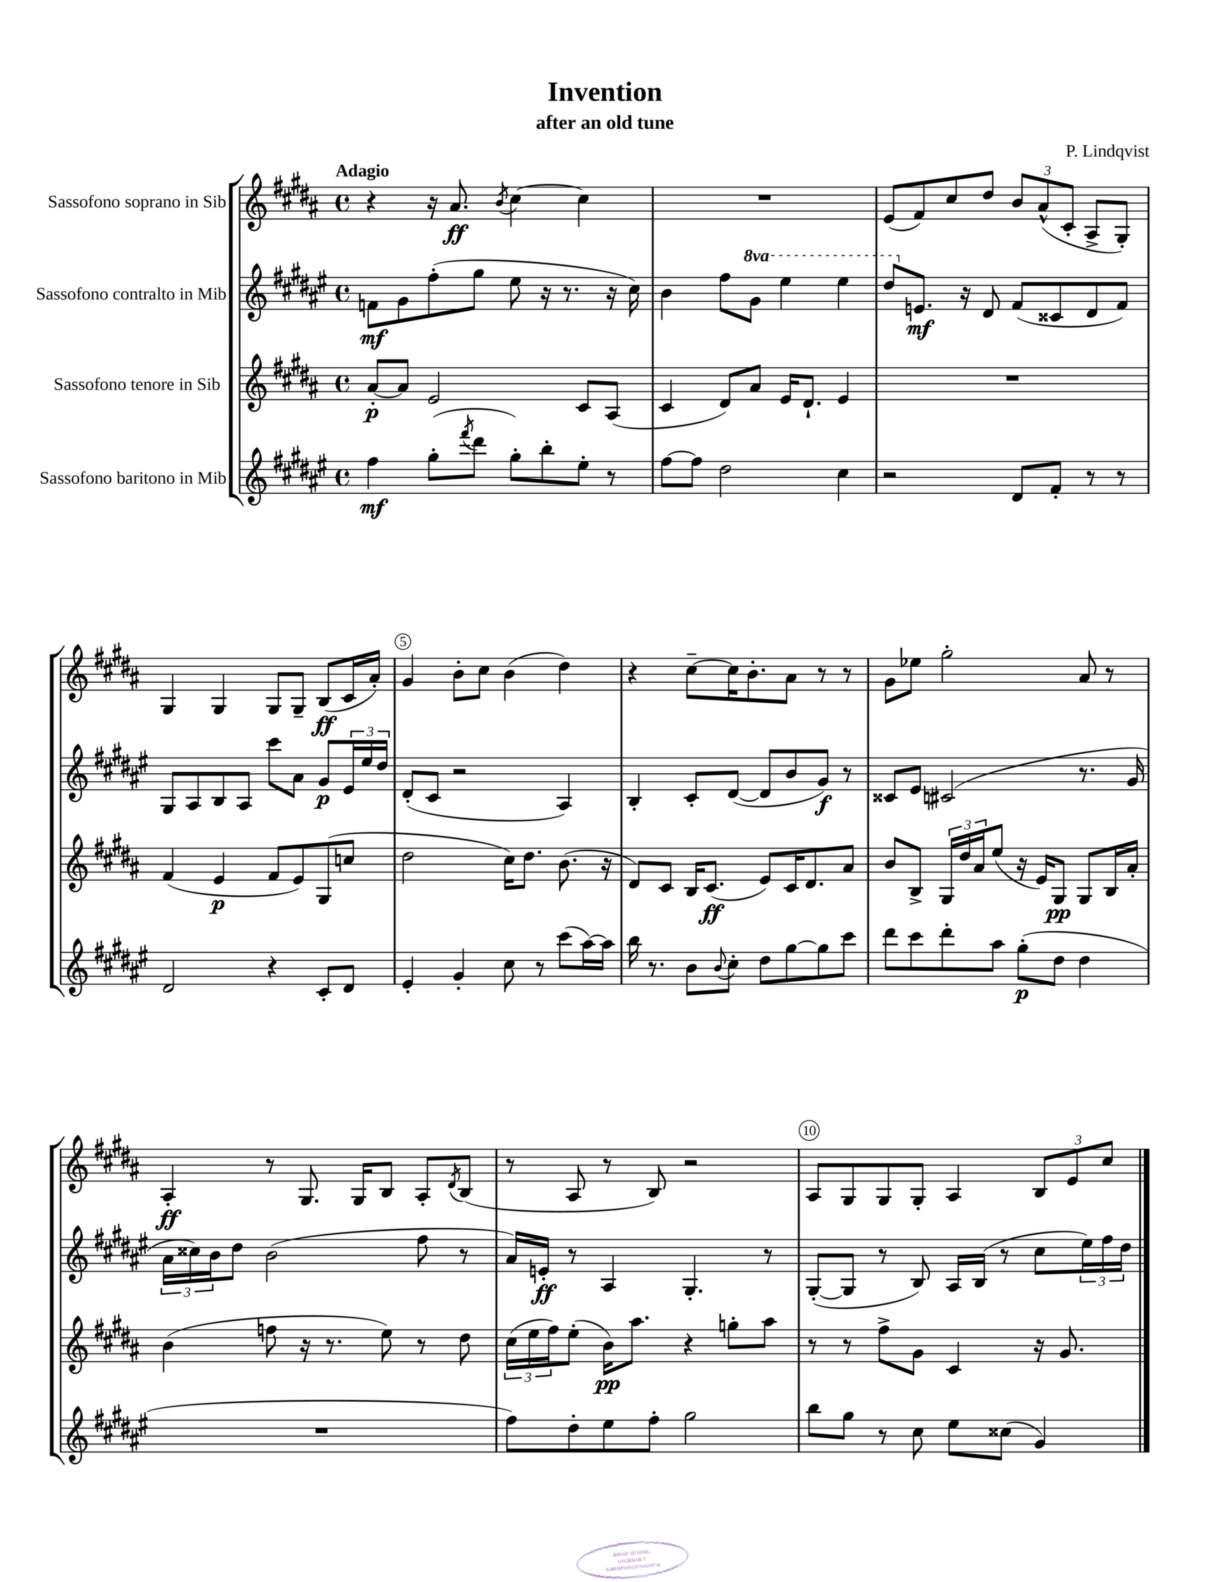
\header { title = "Invention" composer = "P. Lindqvist" subtitle = "after an old tune" }
<<
\new StaffGroup <<
\new Staff = "s0" \with { instrumentName = "Sassofono soprano in Sib" } {
    \clef treble \key b \major \defaultTimeSignature \time 4/4 \tempo "Adagio"
    r4 r16 ais'8.\ff \acciaccatura { b'8 } cis''4~ cis''4 |
    R1 |
    e'8( fis'8) cis''8 dis''8 \tuplet 3/2 { b'8 ais'8-^( cis'8-. } ais8-> gis8-.) |
    gis4 gis4 gis8 gis8-- b8\ff( cis'16 ais'16-.) |
    gis'4 b'8-. cis''8 b'4( dis''4) |
    r4 cis''8~-- cis''16 b'8.-. ais'8 r8 r8 |
    gis'8 ees''8 gis''2-. ais'8 r8 |
    ais4-.\ff r8 gis8. gis16 b8 ais8-. \acciaccatura { dis'8 } b8( |
    r8 ais8 r8 b8) r2 |
    ais8 gis8 gis8 gis8-. ais4 \tuplet 3/2 { b8 e'8 cis''8 } \bar "|." |
}
\new Staff = "s1" \with { instrumentName = "Sassofono contralto in Mib" } {
    \clef treble \key fis \major \defaultTimeSignature \time 4/4 \set Staff.ottavationMarkups = #ottavation-simple-ordinals
    f'8\mf gis'8 fis''8-.( gis''8 eis''8 r16 r8. r16 cis''16) |
    b'4 fis''8 \ottava #1 gis''8 eis'''4 eis'''4 |
    dis'''8 \ottava #0 e'8.\mf r16 dis'8 fis'8( cisis'8 dis'8 fis'8) |
    gis8 ais8 b8 ais8 cis'''8 ais'8 gis'8\p \tuplet 3/2 { eis'16 eis''16 dis''16 } |
    dis'8-.( cis'8 r2 ais4) |
    b4-. cis'8-. dis'8~( dis'8 b'8 gis'8\f) r8 |
    cisis'8 eis'8 cis'2( r8. gis'16 |
    \tuplet 3/2 { ais'16 cisis''16) b'16 } dis''8 b'2( fis''8 r8 |
    ais'16) e'16-.\ff r8 ais4 gis4.-. r8 |
    gis8~-.( gis8 r8 b8) ais16 b16( r8 cis''8 \tuplet 3/2 { eis''16) fis''16 dis''16 } \bar "|." |
}
\new Staff = "s2" \with { instrumentName = "Sassofono tenore in Sib" } {
    \clef treble \key b \major \defaultTimeSignature \time 4/4
    ais'8~-.\p ais'8 e'2 cis'8 ais8( |
    cis'4 dis'8) ais'8 e'16 dis'8.-! e'4 |
    R1 |
    fis'4( e'4\p fis'8 e'8) gis8( c''8 |
    dis''2 cis''16) dis''8. b'8.( r16 |
    dis'8) cis'8 b16 cis'8.\ff( e'8) cis'16 dis'8. ais'8 |
    b'8 b8-> \tuplet 3/2 { gis16 dis''16 ais'16 } e''8( r16 e'16) gis8\pp gis8 b16 ais'16-. |
    b'4( f''8 r16 r8. e''8) r8 dis''8 |
    \tuplet 3/2 { cis''16( e''16 fis''16) } e''8-.( b'16\pp) ais''8. r4 g''8-. ais''8 |
    r8 r8 fis''8-> gis'8 cis'4 r16 gis'8. \bar "|." |
}
\new Staff = "s3" \with { instrumentName = "Sassofono baritono in Mib" } {
    \clef treble \key fis \major \defaultTimeSignature \time 4/4
    fis''4\mf gis''8-.( \acciaccatura { fis'''8 } dis'''8 gis''8-.) b''8-. eis''8-. r8 |
    fis''8~ fis''8 dis''2 cis''4 |
    r2 dis'8 fis'8-. r8 r8 |
    dis'2 r4 cis'8-. dis'8 |
    eis'4-. gis'4-. cis''8 r8 cis'''8( ais''16~) ais''16 |
    b''16 r8. b'8 \appoggiatura { b'8 } cis''8-. dis''8 gis''8~ gis''8 cis'''8 |
    dis'''8 cis'''8 dis'''8-. ais''8 gis''8-.\p( dis''8 dis''4 |
    R1 |
    fis''8) dis''8-. eis''8 fis''8-. gis''2 |
    b''8 gis''8 r8 cis''8 eis''8 cisis''8( gis'4) \bar "|." |
}
>>
>>
\layout { \context { \Score \override BarNumber.break-visibility = ##(#f #t #t) barNumberVisibility = #(every-nth-bar-number-visible 5) \override BarNumber.stencil = #(make-stencil-circler 0.1 0.3 ly:text-interface::print) } }
